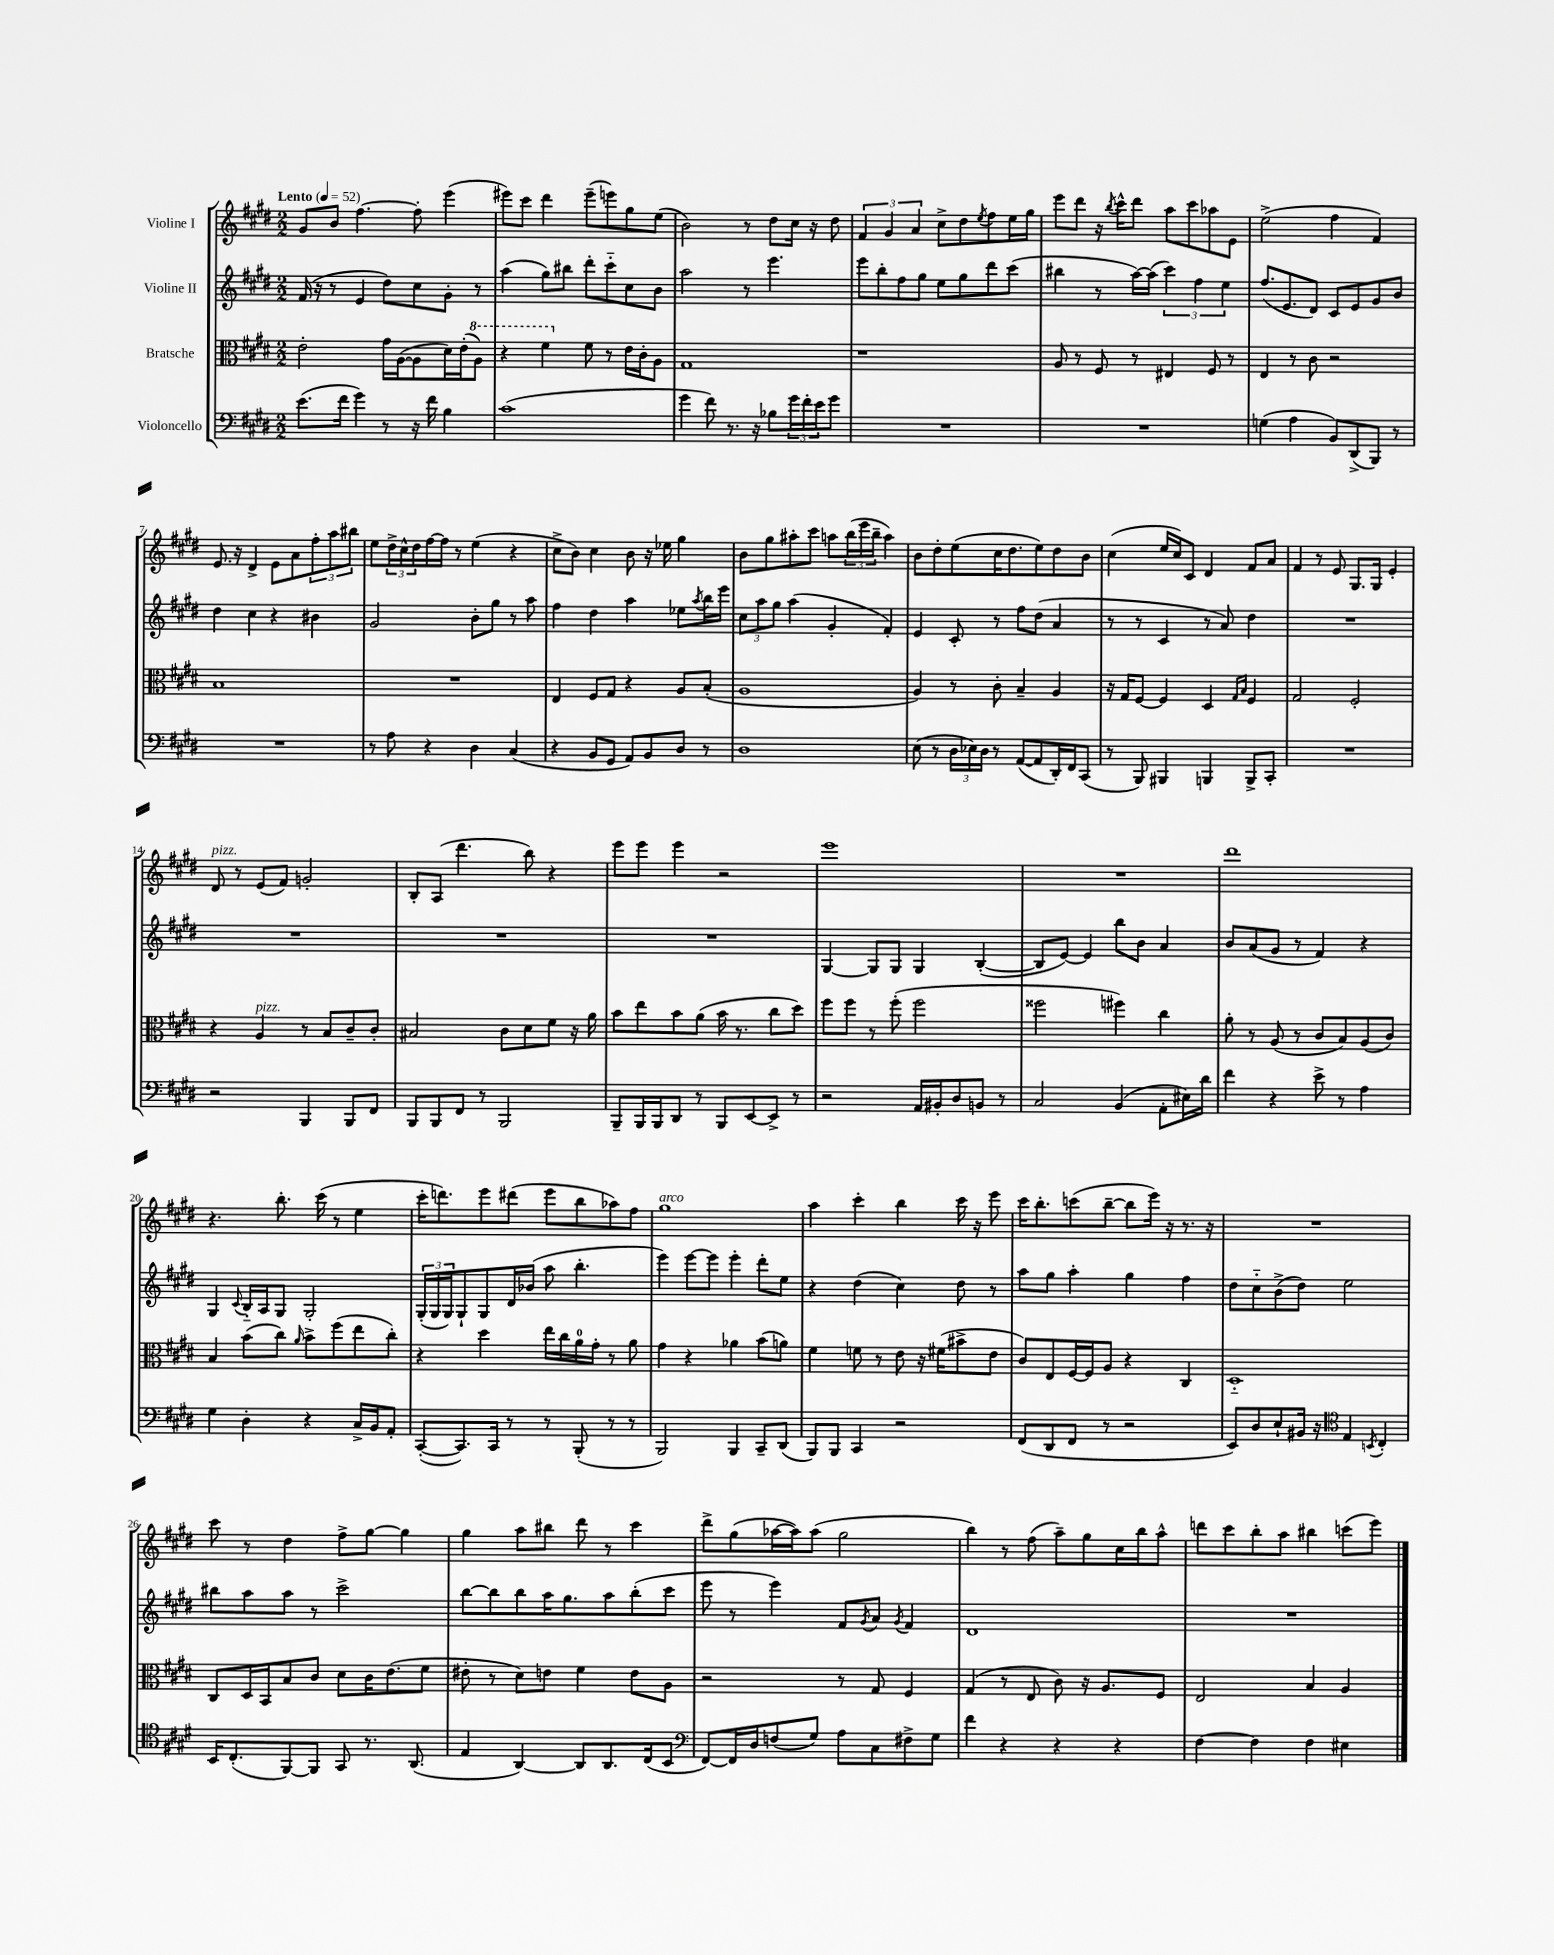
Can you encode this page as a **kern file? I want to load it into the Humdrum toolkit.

**kern	**kern	**kern	**kern
*staff4	*staff3	*staff2	*staff1
*clefF4	*clefC3	*clefG2	*clefG2
*k[f#c#g#d#]	*k[f#c#g#d#]	*k[f#c#g#d#]	*k[f#c#g#d#]
*M2/2	*M2/2	*M2/2	*M2/2
*MM52	*MM52	*MM52	*MM52
(8.e	2e'	(16f#	8g#
.	.	16r	.
.	.	8r	8b
16f#	.	.	.
4g#)	.	4e	[4.ff#
8r	16g#	8dd#)	.
.	([16A	.	.
16r	8A]	8cc#	8ff#']
16f#	.	.	.
4B	16d#)	8g#'	(4eee
.	(16e'	.	.
.	8a)	8r	.
=	=	=	=
(1c#	4r	(4aa	8eee#)
.	.	.	8ccc#
.	4ff#	8gg#)	4ddd#
.	.	8bb#	.
.	8f#	8ddd#'	(8eee#~
.	8r	8ccc#'~	8eee)
.	16e	8cc#	8gg#
.	16c#'	.	.
.	8A	8b	(8ee
=	=	=	=
4g#	1G#	2aa	2b)
8f#)	.	.	.
8.r	.	.	.
.	.	8r	8r
16r	.	.	.
8B-	.	4.eee	8dd#
24g#	.	.	16cc#
24f#'	.	.	.
.	.	.	16r
24e	.	.	.
8g#	.	.	8dd#
=	=	=	=
1r	1r	8eee	6f#
.	.	8bb'	.
.	.	.	6g#
.	.	8ff#	.
.	.	.	6a
.	.	8gg#	.
.	.	8ee	8cc#^
.	.	8gg#	8dd#
.	.	.	8qee
.	.	8ddd#	8ff#
.	.	(8ccc#	16ee
.	.	.	16gg#
=	=	=	=
1r	8A	4bb#	8eee
.	8r	.	8ddd#
.	8F#	8r	16r
.	.	.	8qbb
.	.	.	16ccc#^^
.	8r	[16aa)	8ddd#
.	.	(16aa]	.
.	4E#	6ccc#)	8aa
.	.	.	8ccc#
.	.	6ff#	.
.	8F#	.	8aa-
.	.	6ee	.
.	8r	.	8e
=	=	=	=
(4G	4E	(8.ff#	(2ee^
.	.	8.e	.
4A	8r	.	.
.	8c#	8d#)	.
8BB)	2r	8c#	4ff#
(8DD#^	.	8e	.
8BBB)	.	8g#	4f#)
8r	.	8b	.
=	=	=	=
1r	1B	4dd#	8.e
.	.	.	16r
.	.	4cc#	4d#^
.	.	4r	8e
.	.	.	8a
.	.	4b#	12ff#'
.	.	.	12aa
.	.	.	12bb#
=	=	=	=
8r	1r	2g#	8ee
8A	.	.	24dd#^
.	.	.	24cc#^^
.	.	.	24dd#
4r	.	.	[16ff#
.	.	.	16ff#]
.	.	.	8r
4D#	.	8b'	(4ee
.	.	8gg#	.
(4C#	.	8r	4r
.	.	8aa	.
=	=	=	=
4r	4E	4ff#	8cc#^
.	.	.	8b)
8BB	8F#	4dd#	4cc#
8GG#	8G#	.	.
8AA)	4r	4aa	8b
8BB	.	.	16r
.	.	.	16ee-
8D#	8A	8ee-	4gg#
.	.	8qaa	.
8r	(8B'	16bb	.
.	.	16eee	.
=	=	=	=
1D#	1A	12cc#	8b
.	.	12aa	.
.	.	.	8gg#
.	.	12gg#	.
.	.	(4aa	8aa#'
.	.	.	8ccc#
.	.	4g#'	8aa
.	.	.	(24bb
.	.	.	24eee
.	.	.	24bb~
.	.	4f#')	4aa)
=	=	=	=
(8E	4A)	4e	8b
8r	.	.	8dd#'
24D#	8r	8c#'	(8ee
24E-)	.	.	.
24D#	.	.	.
8r	8c#'	8r	16cc#
.	.	.	8.dd#
([8AA	4B~	8ff#	.
8AA]	.	(8dd#	8ee)
16DD#')	4A	4a	8dd#
16FF#	.	.	.
(8CC#	.	.	8b
=	=	=	=
8r	16r	8r	(4cc#
.	16G#	.	.
8BBB)	[8F#	8r	.
4BBB#	4F#]	4c#	16ee
.	.	.	16cc#)
.	.	.	8c#
4BBB	4D#	8r	4d#
.	.	8a)	.
.	16qqG#	.	.
.	16qqB	.	.
8BBB^	4F#	4dd#	8f#
8CC#'	.	.	8a
=	=	=	=
1r	2G#	1r	4f#
.	.	.	8r
.	.	.	8e
.	2F#'	.	8.G#
.	.	.	16G#
.	.	.	4e'
=	=	=	=
2r	4r	1r	8d#
.	.	.	8r
.	4A	.	(8e
.	.	.	8f#)
4BBB	8r	.	2g'
.	8B	.	.
8BBB	8c#~	.	.
8FF#	8c#'	.	.
=	=	=	=
8BBB	2B#	1r	8B'
8BBB	.	.	(8A
8FF#	.	.	4.ddd#
8r	.	.	.
2BBB	8c#	.	.
.	8d#	.	8bb)
.	8f#	.	4r
.	16r	.	.
.	16a	.	.
=	=	=	=
8BBB~	8b	1r	8eee
16BBB	8ee	.	8eee
16BBB	.	.	.
8DD#	8b	.	4eee
8r	(8a	.	.
8BBB	16b	.	2r
.	8.r	.	.
[8EE	.	.	.
8EE^]	8cc#	.	.
8r	8dd#)	.	.
=	=	=	=
2r	8ff#	[4G#	1eee
.	8ff#	.	.
.	8r	8G#]	.
.	(8ff#'	8G#	.
16AA	2ff#	4G#	.
16BB#'	.	.	.
8D#	.	.	.
8BB	.	([4B'	.
8r	.	.	.
=	=	=	=
2C#	2ff##	8B]	1r
.	.	[8e)	.
.	.	4e]	.
(4BB	4ff#)	8bb	.
.	.	8b	.
8AA'	4cc#	4a	.
16E#)	.	.	.
16d#	.	.	.
=	=	=	=
4f#	8a'	8b	1ddd#
.	8r	(8a	.
4r	(8A	8g#	.
.	8r	8r	.
8e^	8c#	4f#)	.
8r	8B)	.	.
4A	(8A	4r	.
.	8c#)	.	.
=	=	=	=
4G#	4B	4G#	4.r
.	.	8qqc#	.
4D#'	(8b	16B'~	.
.	.	16A	.
.	8cc#)	8G#	8.bb'
.	16qqa	.	.
4r	8b^	2G#'	.
.	.	.	(16ccc#
.	(8ff#	.	8r
16C#^	8ee	.	4ee
16BB	.	.	.
8AA'	8cc#')	.	.
=	=	=	=
([8CC#'	4r	(24G#'	16ccc#'
.	.	24G#	.
.	.	.	8.ddd)
.	.	24G#)	.
8.CC#])	.	8G#`	.
.	4dd#	8G#	8eee
16CC#	.	.	.
8r	.	16d#	(8ddd#
.	.	(16b-	.
8r	16ee	8aa	8eee
.	16cc#	.	.
(8BBB'	16a	4.bb'	8bb
.	16g#'	.	.
8r	8r	.	8aa-)
8r	8a	.	8ff#
=	=	=	=
2BBB)	4g#	4eee)	1gg#
.	4r	[8eee	.
.	.	8eee]	.
4BBB	4a-	4eee'	.
8CC#~	(8b	8ddd#'	.
(8DD#	8a)	8ee	.
=	=	=	=
8BBB)	4f#	4r	4aa
8BBB	.	.	.
4CC#	8f	(4dd#	4ccc#'
.	8r	.	.
2r	8e	4cc#)	4bb
.	16r	.	.
.	(16f#	.	.
.	8b#^	8dd#	16ccc#
.	.	.	16r
.	8e	8r	8eee
=	=	=	=
(8FF#	8c#)	8aa	16ccc#
.	.	.	8.bb'
8DD#	8E	8gg#	.
8FF#	[16F#	4aa'	(8ccc
.	16F#]	.	.
8r	8A	.	[8bb~
2r	4r	4gg#	8bb]
.	.	.	16eee)
.	.	.	16r
.	4C#	4ff#	8.r
.	.	.	16r
=	=	=	=
8EE)	1D#'~	8dd#	1r
8D#	.	8cc#'~	.
8E`	.	(8b^	.
16BB#	.	8dd#)	.
16r	.	.	.
*clefC4	*	*	*
4E	.	2ee	.
8qBB	.	.	.
4C#'	.	.	.
=	=	=	=
16BB	8C#	8bb#	8ccc#
(8.C#'	.	.	.
.	16D#	8aa	8r
.	16BB	.	.
[8FF#)	8B	8aa	4dd#
8FF#]	8c#	8r	.
8GG#	8d#	2ccc#^	8ff#^
8.r	16c#	.	[8gg#
.	(8.e	.	.
.	.	.	4gg#]
(8.AA	.	.	.
.	8f#	.	.
=	=	=	=
4E	8e#'	[8bb	4gg#
.	8r	8bb]	.
[4AA)	8d#)	8bb	8aa
.	8e	16aa	8bb#
.	.	8.gg#	.
8AA]	4f#	.	8ddd#
8.AA	.	8aa	8r
.	8e	(8bb'	4ccc#
(16C#	.	.	.
8BB	8A	8ccc#	.
=	=	=	=
*clefF4	*	*	*
[8FF#)	2r	8eee	8ddd#^
16FF#]	.	8r	(8gg#
16D#	.	.	.
(8F	.	4eee)	[16aa-
.	.	.	16aa-])
8G#)	.	.	(8aa-
8A	8r	8f#	2gg#
.	.	8qg#	.
8C#	8G#	8a	.
.	.	8qg#	.
8F#^	4F#	4f#	.
8G#	.	.	.
=	=	=	=
4f#	(4G#	1d#	4bb)
4r	8r	.	8r
.	8E	.	(8ff#
4r	8c#)	.	8aa~)
.	16r	.	8gg#
.	8.A	.	.
4r	.	.	16cc#
.	.	.	16bb
.	8F#	.	8aa^^
=	=	=	=
[4F#	2E	1r	8ddd
.	.	.	8ccc#
4F#]	.	.	8bb'
.	.	.	8aa
4F#	4B	.	4bb#
4E#	4A	.	(8ccc
.	.	.	8eee)
==	==	==	==
*-	*-	*-	*-
